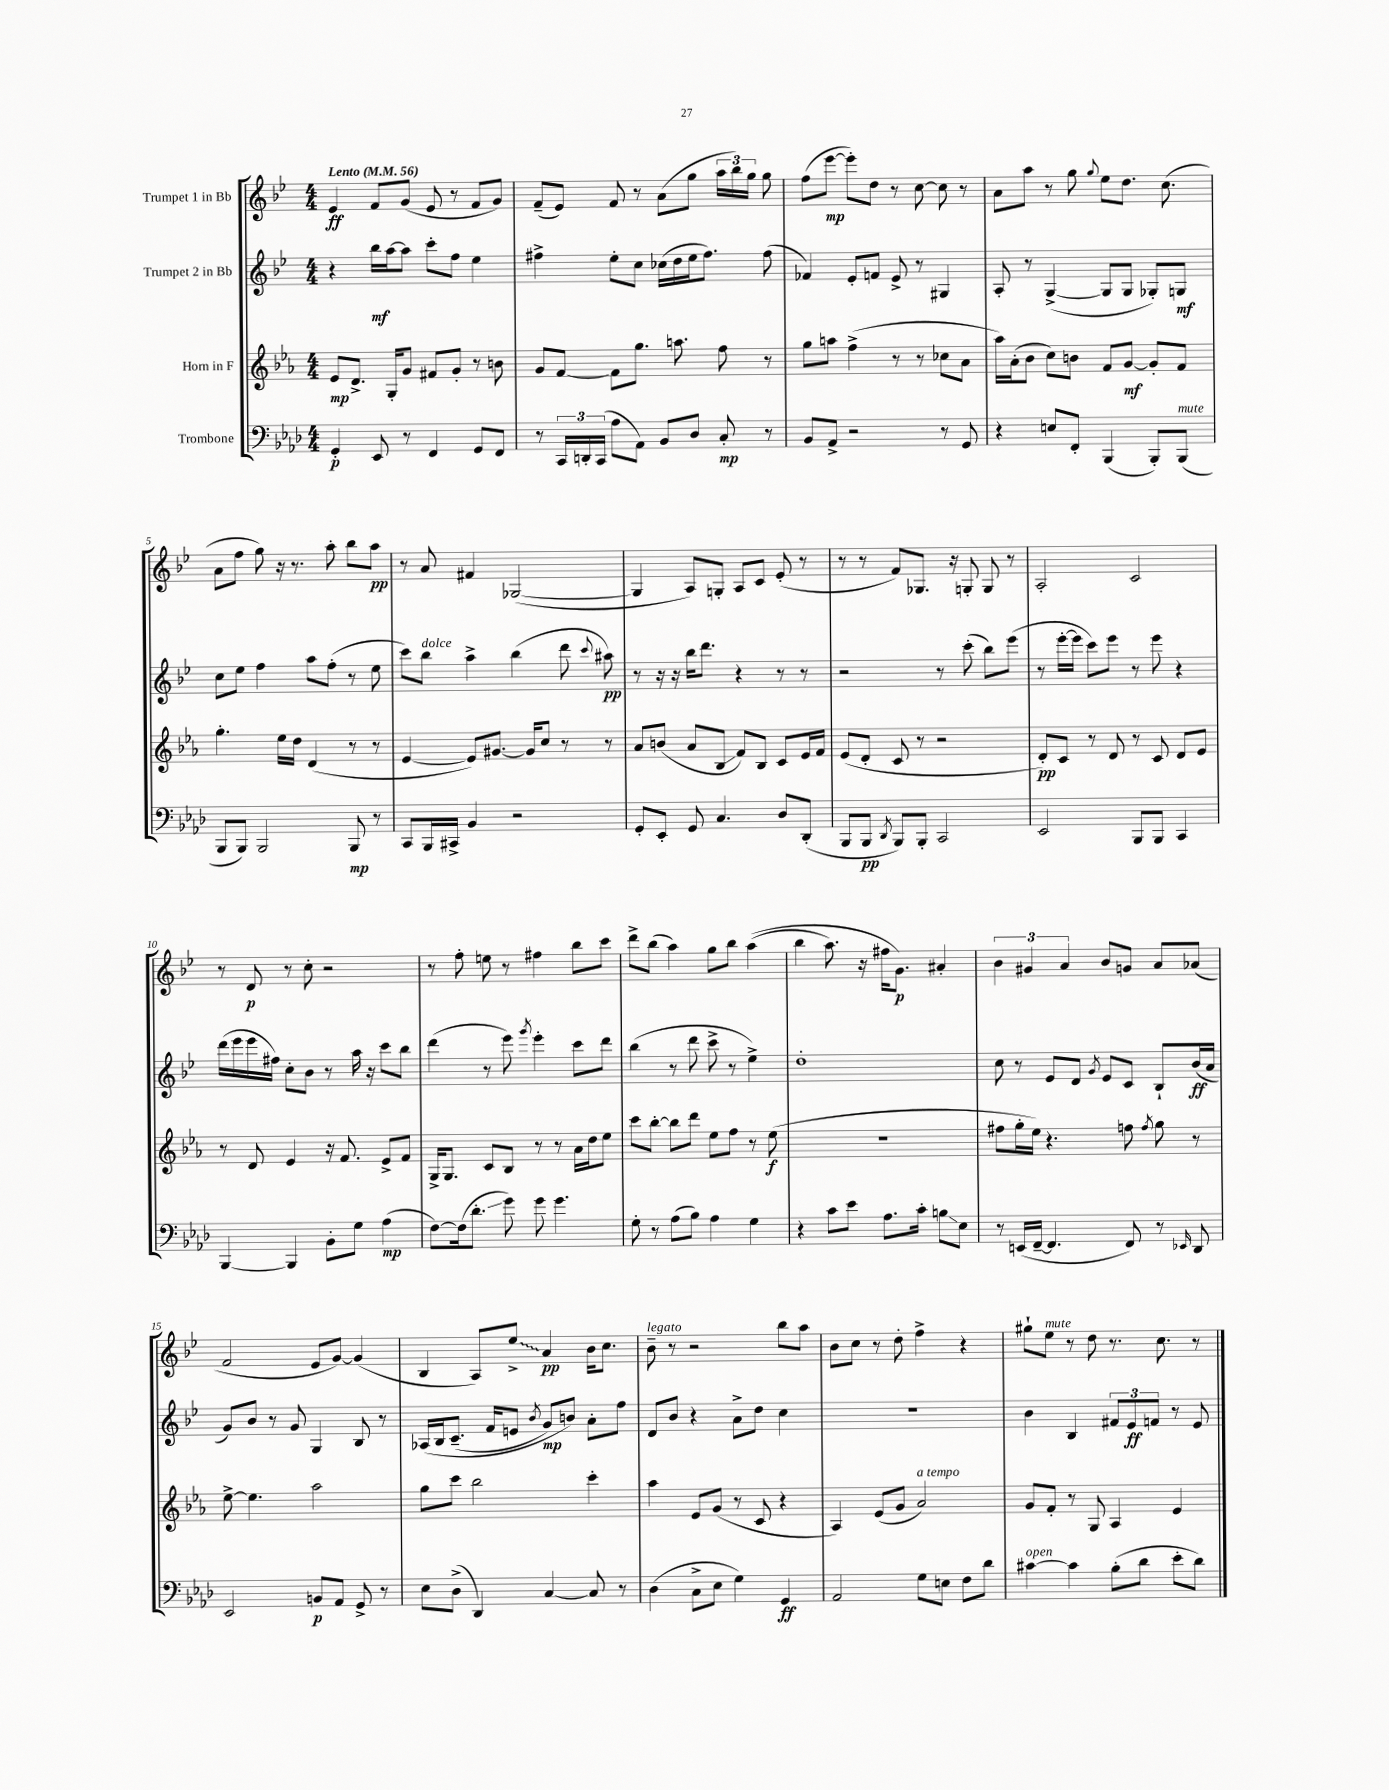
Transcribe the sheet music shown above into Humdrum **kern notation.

**kern	**kern	**kern	**kern
*staff4	*staff3	*staff2	*staff1
*clefF4	*clefG2	*clefG2	*clefG2
*k[b-e-a-d-]	*k[b-e-a-]	*k[b-e-]	*k[b-e-]
*M4/4	*M4/4	*M4/4	*M4/4
*MM56	*MM56	*MM56	*MM56
4GG'/	8e-/L	4r	4e-/
.	8.d^/J	.	.
8EE-/	.	16bb-\LL	8f/L
.	16G'/LK	[16aa\J	.
8r	8g/J	8aa\]J	(8g/J
4FF/	8f#/L	8ccc'\L	8e-/
.	8g'/J	8ff\J	8r
8GG/L	8r	4ee-\	8f/L
8FF/J	8b\	.	8g/J)
=	=	=	=
8r	8g/L	4ff#^\	(8f~/L
24CC/LL	[8f/J	.	8e-/J)
24DD'/	.	.	.
(24CC/JJ	.	.	.
8A-\L	8f\]L	8ee-'\L	8f/
8AA-\J)	8.gg\J	8cc\J	8r
8BB-/L	.	(16cc-\LL	(8a\L
.	8.aa\	16dd\	.
8D-/J	.	16ee-\J	8gg\J
.	.	8.ff#\J)	.
8C'/	8ff\	.	24aa\LL
.	.	.	24bb-\)
.	.	.	24gg\JJ
8r	8r	(8ff#\	8gg\
=	=	=	=
8BB-/L	8gg\L	4f-/)	(8ff\L
8AA-^/J	8aa\J	.	[8eee-\J
2r	(4ff^\	8e-'/L	8eee-'\]L)
.	.	8f/J	8dd\J
.	8r	8e-^/	8r
.	8r	8r	[8cc\
8r	8cc-\L	4G#/	8cc\]
8GG/	8a-\J	.	8r
=	=	=	=
4r	16aa-\LL)	8A'/	8a\L
.	(16a-'\J	.	.
.	8b-\J	8r	8aa\J
8E/L	8cc\L)	([4G^/	8r
8FF'/J	8b\J	.	8gg\
.	.	.	8qqgg/
(4BBB-/	8f/L	8G/]L	8ee-\L
.	[8g/J	8G/J	8.dd\J
8BBB-'/L)	8g'/]L	8G-'/L)	.
.	.	.	(8.cc\
(8BBB-/J	8f/J	8G/J	.
=	=	=	=
8BBB-/L	4.gg'\	8cc\L	8a\L
8BBB-/J)	.	8ee-\J	8ff\J
2BBB-/	.	4ff\	8gg\)
.	16ee-\LL	.	16r
.	16dd\JJ	.	8.r
.	(4d/	8aa\L	.
.	.	(8ff'\J	8aa'\
8BBB-/	8r	8r	8bb-\L
8r	8r	8ee-\	8aa\J
=	=	=	=
8CC/L	[4e-/	8ccc\L)	8r
16BBB-/L	.	8bb-\J	8a/
16CC#^/JJ	.	.	.
4BB-/	8e-/]L)	4aa^\	4f#/
.	[8.g#/J	.	.
2r	.	(4bb-\	([2G-/
.	16g#/]LK	.	.
.	8cc/J	.	.
.	8r	8ddd\	.
.	.	8qqccc/	.
.	8r	8aa#\)	.
=	=	=	=
8GG'/L	8a-/L	8r	4G-/]
8EE-'/J	(8b/J	16r	.
.	.	16r	.
8GG/	8a-/L	16bb-\LK	8A/L)
.	.	8.ddd\J	.
4.C/	8B-/J	.	8G'/J
.	8f/L)	4r	8A/L
.	8B-/J	.	8c/J
8D-/L	8c/L	8r	(8e-'/
(8DD-'/J	16e-/L	8r	8r
.	16f/JJ	.	.
=	=	=	=
8BBB-/L	(8e-/L	2r	8r
8BBB-/J	8d'/J	.	8r
8qDD-/	.	.	.
8BBB-/L)	8c/	.	8f/L)
8BBB-'/J	8r	.	8.G-/J
2CC/	2r	8r	.
.	.	.	16r
.	.	(8ccc'\	8G'/
.	.	8bb-\L)	8G/
.	.	(8eee-\J	8r
=	=	=	=
2EE-/	8d'/L)	8r	2A'/
.	8c/J	[16eee-'\LL	.
.	.	16eee-\]JJ	.
.	8r	8ccc\L)	.
.	8d/	8eee-\J	.
8BBB-/L	8r	8r	2c/
8BBB-/J	8c/	8eee-\	.
4CC/	8d/L	4r	.
.	8e-/J	.	.
=	=	=	=
[4BBB-/	8r	(16ddd\LL	8r
.	.	16eee-\	.
.	8d/	16eee-\	8d/
.	.	16ff#\JJ)	.
4BBB-/]	4e-/	8cc'\L	8r
.	.	8b-\J	8cc'\
8BB-'\L	16r	8r	2r
.	8.f/	.	.
8G\J	.	16aa\	.
.	.	16r	.
(4A-\	8e-^/L	8ccc\L	.
.	8f/J	8bb-\J	.
=	=	=	=
[8F\L)	16G^/LK	(4ddd\	8r
.	8.G/J	.	.
(16F\]k	.	.	8ff'\
8.d-'\J	.	.	.
.	8c/L	8r	8ee\
8g\)	8B-/J	8eee-\)	8r
.	.	8qggg/	.
8g\	8r	4eee-'\	4ff#\
4.g\	8r	.	.
.	16a-\LL	8ccc\L	8bb-\L
.	16dd\J	.	.
.	8ee-\J	8ddd\J	8ccc\J
=	=	=	=
8G'\	8ccc\L	(4bb-\	8ddd^\L
8r	[8bb-'\J	.	(8bb-\J
(8A-\L	8bb-\]L	8r	4aa\)
8B-\J)	8ddd\J	8ddd\	.
4A-\	8ee-\L	8ccc^\	8gg\L
.	8ff\J	8r	8bb-\J
4G\	8r	4ee-^\)	&((4aa\
.	(8ee-\	.	.
=	=	=	=
4r	1r	1dd'	4bb-\
8c\L	.	.	8.aa\)
8e-\J	.	.	.
.	.	.	16r
8.A-\L	.	.	16ff#\LK
.	.	.	8.g\J&)
16c'\Jk	.	.	.
8B\L	.	.	4a#'/
8E-\J	.	.	.
=	=	=	=
8r	8ff#\L	8cc\	6b-\
(16EE/LL	16gg'\L	8r	.
.	.	.	6g#/
[16FF~/JJ	16ee-\JJ)	.	.
4.FF/]	4.r	8e-/L	.
.	.	.	6a/
.	.	8d/J	.
.	.	8qg/	.
.	.	8e-/L	8b-/L
8FF/)	8ff\	8c/J	8g/J
.	8qff/	.	.
8r	8gg\	8B-`/L	8a/L
16qqEE-/	.	.	.
8DD-/	8r	(16b-/L	(8a-/J
.	.	16a/JJ	.
=	=	=	=
2EE-/	[8ee-^\	8g/L)	2f/
.	4.ee-\]	8b-/J	.
.	.	8r	.
.	.	8g/	.
8BB/L	2aa-\	4G/	8e-/L
8AA-/J	.	.	[8g/J)
8GG^/	.	8B-/	(4g/]
8r	.	8r	.
=	=	=	=
8E-\L	8gg\L	&(16A-/LL	4B-/
.	.	16B-/J	.
(8D-^\J	8ccc\J	(8.c~/J	.
4DD-/)	2bb-\	.	8A/L)
.	.	16f/LK	.
.	.	8e/J	8ee-^/J
.	.	8qb-/	.
[4C/	.	8g/L)	4a/
.	.	8b/J&)	.
8C/]	4ccc'\	8a'\L	16b-\LK
.	.	.	8.cc\J
8r	.	8ff\J	.
=	=	=	=
(4D-\	4aa-\	8d/L	8b-~\
.	.	8b-/J	8r
8C^\L	8e-/L	4r	2r
8E-\J	(8g/J	.	.
4G\)	8r	8a^\L	.
.	8c/	8dd\J	.
4GG/	4r	4cc\	8bb-\L
.	.	.	8aa\J
=	=	=	=
2AA-/	4A-/)	1r	8b-\L
.	.	.	8cc\J
.	(8e-/L	.	8r
.	8g/J	.	8dd'\
8G\L	2a-/)	.	4ff^\
8E\J	.	.	.
8F\L	.	.	4r
8d-\J	.	.	.
=	=	=	=
[4c#\	8g/L	4b-\	8gg#`\L
.	8f'/J	.	8ee-\J
4c#\]	8r	4B-/	8r
.	8G/	.	8dd\
(8B-'\L	4A-/	12f#/L	8.r
.	.	12e-/	.
8d-\J	.	.	.
.	.	12f/J	.
.	.	.	8.cc\
8e-'\L	4e-/	8r	.
8d-\J)	.	8e-/	8r
==	==	==	==
*-	*-	*-	*-
